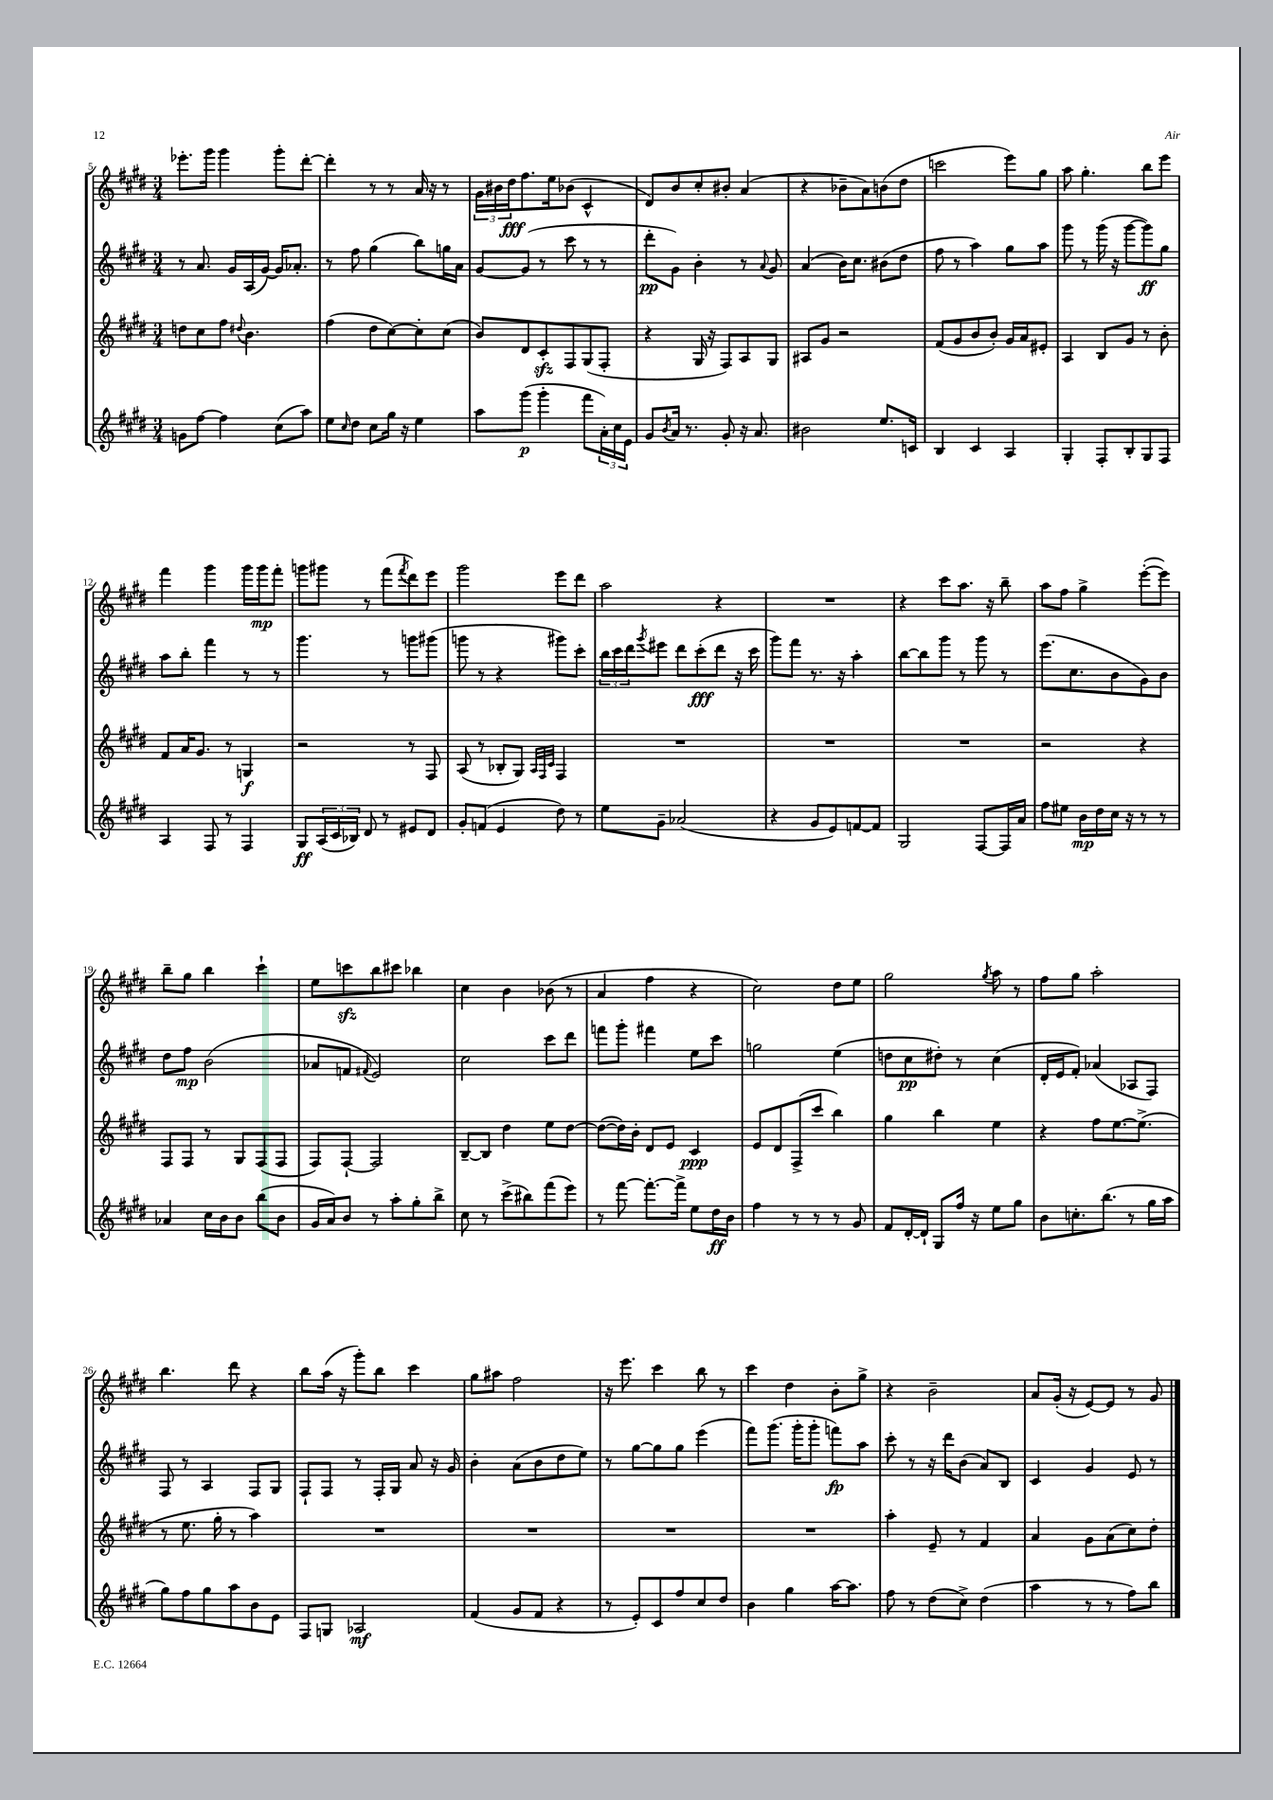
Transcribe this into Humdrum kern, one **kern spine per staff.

**kern	**kern	**kern	**kern
*staff4	*staff3	*staff2	*staff1
*clefG2	*clefG2	*clefG2	*clefG2
*k[f#c#g#d#]	*k[f#c#g#d#]	*k[f#c#g#d#]	*k[f#c#g#d#]
*M3/4	*M3/4	*M3/4	*M3/4
8g\L	8dd\L	8r	8.eee-'\L
[8ff#\J	8cc#\	8.a/	.
.	.	.	16ggg#\Jk
4ff#\]	8ff#\J	.	4ggg#\
.	.	16g#/LL	.
.	8qqdd#/	.	.
.	4.b\	(16A/	.
.	.	[16g#/JJ)	.
(8cc#\L	.	16g#/]LK	8ggg#'\L
.	.	8.a-'/J	.
8aa\J)	.	.	[8ddd#'\J
=	=	=	=
8ee\L	(4ff#\	8r	4ddd#'\]
16qqcc#/	.	.	.
8dd#\J	.	8ff#\	.
8cc#\L	8dd#\L	(4gg#\	8r
16gg#\Jk	[8cc#\)	.	8r
16r	.	.	.
4ee\	8cc#'\]	8bb\L)	16a/
.	.	.	16r
.	(8cc#\J	16gg\L	8r
.	.	16a\JJ	.
=	=	=	=
8aa\L	8b/L)	[8g#/L	24g#\LL
.	.	.	24b#\
.	.	.	24dd#\J
(8ggg#\J	8d#/	(8g#/]J	8.ff#\
4ggg#'\	8c#'/	8r	.
.	.	.	16ee\k
.	8F#/	8ccc#\	(8b-\J
8fff#\L	(8G#/	8r	4c#^^/
24a'\L)	8F#'/J	8r	.
24cc#\	.	.	.
24e\JJ	.	.	.
=	=	=	=
8g#/L	4r	8ddd#'\L	8d#/L)
8qb/	.	.	.
16a/Jk	.	8g#\J)	8b/
8.r	.	.	.
.	16G#/	4b'\	8cc#'/
.	16r	.	.
8g#'/	8F#/L)	.	8b#'/J
16r	8A/	8r	(4a/
8.a/	.	.	.
.	.	8qqa/	.
.	8G#/J	8g#/	.
=	=	=	=
2b#\	8A#/L	(4a/	4r
.	8g#/J	.	.
.	2r	16b\LK)	8b-~\L
.	.	8.cc#\J	.
.	.	.	8a\)
8.ee/L	.	(8b#\L	(8b\
.	.	8dd#\J	8dd#\J
16c/Jk	.	.	.
=	=	=	=
4B/	(8f#/L	8ff#\	2ccc\
.	8g#/	8r	.
4c#/	8b/	4aa\)	.
.	8b'/J)	.	.
4A/	16g#/LL	8gg#\L	8eee\L)
.	16a/J	.	.
.	8e#'/J	8aa\J	8gg#\J
=	=	=	=
4G#'/	4A/	8ggg#\	8aa\
.	.	8r	4.gg#'\
8F#'/L	8B/L	(16ggg#\	.
.	.	16r	.
8B'/	8g#/J	[8ggg#\L	.
8G#/	8r	8ggg#\])	8bb\L
8F#/J	8b'\	8gg#\J	8eee\J
=	=	=	=
4A/	8f#/L	8aa\L	4fff#\
.	16a/K	8bb'\J	.
.	8.g#/J	.	.
8F#/	.	4fff#\	4ggg#\
8r	8r	.	.
4F#/	4G/	8r	16ggg#\LL
.	.	.	16ggg#\J
.	.	8r	8fff#'\J
=	=	=	=
8G#/L	2r	4.ggg#\	8ggg\L
(24A/L	.	.	8ggg#\J
24c#/	.	.	.
24B-/JJ)	.	.	.
8d#/	.	.	8r
8r	.	8r	(8fff#\L
.	.	.	8qfff#/
8e#/L	8r	8ggg\L	8ddd#\)
8d#/J	8F#/	(8ggg#\J	8eee\J
=	=	=	=
8g#'/L	(8A/	8ggg\	2ggg#\
(8f/J	8r	8r	.
4e/	8B-'/L	4r	.
.	8G#/J)	.	.
.	32qqA/LLL	.	.
.	32qqF#/	.	.
.	32qqc#/JJJ	.	.
8dd#\)	4F#/	8ggg#\L)	8eee\L
8r	.	8ccc#'\J	8ddd#\J
=	=	=	=
8ee\L	2.r	24bb\LL	2aa\
.	.	24ccc#\	.
.	.	24ddd#\J	.
.	.	8qggg#/	.
8g#~\J	.	8eee#\J	.
(2a-/	.	8ddd#\L	.
.	.	(8ccc#'\	.
.	.	8ddd#\J	4r
.	.	16r	.
.	.	16ccc#\	.
=	=	=	=
4r	2.r	8ggg#\L)	2.r
.	.	8fff#\J	.
8g#/L	.	8.r	.
8e/)	.	.	.
.	.	16r	.
[8f/	.	4aa'\	.
8f/]J	.	.	.
=	=	=	=
2G#/	2.r	[8bb\L	4r
.	.	8bb\]	.
.	.	8ggg#\J	8ccc#\L
.	.	8r	8.aa\J
[8F#/L	.	8ggg#\	.
.	.	.	16r
16F#/]L	.	8r	8bb~\
16a/JJ	.	.	.
=	=	=	=
8ff#\L	2r	(8.eee\L	8aa\L
8ee#\J	.	.	8ff#\J
.	.	8.cc#\	.
16b\LL	.	.	4gg#^\
16dd#\	.	.	.
16cc#\JJ	.	8b\	.
16r	.	.	.
8r	4r	8g#\)	([8eee'\L
8r	.	8b\J	8eee\]J)
=	=	=	=
4a-/	8F#/L	8dd#\L	8bb~\L
.	8F#/J	8ff#\J	8gg#\J
16cc#\LL	8r	(2b\	4bb\
16b\J	.	.	.
8b\J	8G#/L	.	.
(8bb\L	(8F#/	.	4ccc#`\
8b\J	8F#/J	.	.
=	=	=	=
16g#/LL	8F#/L)	8a-/L	8ee\L
16a/J)	.	.	.
8b/J	[8F#`/J	8f/J	8ccc\
.	.	8qqf#/	.
8r	2F#/]	2e/)	8bb\
8aa'\L	.	.	8ccc#\J
8gg#'\	.	.	4bb-\
8bb^\J	.	.	.
=	=	=	=
8cc#\	[8B~/L	2cc#\	4cc#\
8r	8B/]J	.	.
(8ccc#^\L	4dd#\	.	4b\
8bb#\)	.	.	.
(8fff#\	8ee\L	8ccc#\L	(8b-\
8eee\J)	[8dd#\J	8ddd#\J	8r
=	=	=	=
8r	(8dd#\_L	8fff\L	4a/
[8fff#\	16dd#\]L)	8ggg#'\J	.
.	16b'\JJ	.	.
8.fff#'\_L	8d#/L	4fff#\	4ff#\
.	8e/J	.	.
16fff#^\]Jk	.	.	.
8ee\L	4c#/	8ee\L	4r
16dd#\L	.	8ccc#\J	.
16b\JJ	.	.	.
=	=	=	=
4ff#\	8e/L	2gg\	2cc#\)
.	8d#/	.	.
8r	(8F#^/	.	.
8r	8ccc#/J	.	.
8r	4bb\)	(4ee\	8dd#\L
8g#/	.	.	8ee\J
=	=	=	=
8f#/L	4gg#\	8dd\L	2gg#\
[16d#'/L	.	8cc#\	.
16d#`/]JJ	.	.	.
8G#/L	4bb\	8dd#'\J)	.
16ff#/Jk	.	8r	.
16r	.	.	.
.	.	.	8qgg#/
8ee\L	4ee\	(4cc#\	8aa\
8gg#\J	.	.	8r
=	=	=	=
8b\L	4r	16d#'/LL	8ff#\L
.	.	16e/J	.
8.cc'\	.	8f#'/J)	8gg#\J
.	8ff#\L	(4a-/	2aa'\
(8.bb\J	.	.	.
.	[8.ee\	.	.
8r	.	8A-/L	.
.	(8.ee^\]J	.	.
16gg#\LL	.	8F#/J)	.
16aa\JJ	.	.	.
=	=	=	=
8gg#\L)	8r	8F#/	4.bb\
8ff#\	8.ee\	8r	.
8gg#\	.	4A/	.
.	16gg#'\	.	.
8aa\	8r	.	8ddd#\
8b\	4aa\)	8F#/L	4r
8e\J	.	8G#/J	.
=	=	=	=
8F#/L	2.r	8F#`/L	8bb\L
8G/J	.	8F#/J	(16aa\Jk
.	.	.	16r
2A-/	.	8r	8ggg#'\L)
.	.	16F#'/LL	8bb\J
.	.	16G#/JJ	.
.	.	8a/	4ccc#\
.	.	16r	.
.	.	16g#/	.
=	=	=	=
(4f#/	2.r	4b'\	8gg#\L
.	.	.	8aa#\J
8g#/L	.	(8a\L	2ff#\
8f#/J	.	8b\	.
4r	.	8dd#\	.
.	.	8ee\J)	.
=	=	=	=
8r	2.r	8r	16r
.	.	.	8.eee\
8e'/L)	.	[8gg#\L	.
8c#/	.	8gg#\]	4ccc#\
8ff#/	.	8gg#\J	.
8cc#/	.	(4eee\	8bb\
8dd#/J	.	.	8r
=	=	=	=
4b\	2.r	8fff#\L)	4ccc#\
.	.	(8.ggg#\J	.
4gg#\	.	.	4dd#\
.	.	16ggg#'\LK	.
.	.	8ggg#'\J	.
[16aa\LK	.	8fff\L)	8b'\L
8.aa\]J	.	.	.
.	.	8aa\J	8gg#^\J
=	=	=	=
8ff#\	4aa'\	8ccc#'\	4r
8r	.	8r	.
(8dd#\L	8e~/	16r	2b~\
.	.	16ddd#\LK	.
8cc#^\J)	8r	(8b\J	.
(4dd#\	4f#/	8a/L)	.
.	.	8B/J	.
=	=	=	=
4aa\	4a/	4c#/	8a/L
.	.	.	(16g#'/Jk
.	.	.	16r
8r	8g#\L	4g#/	[8e/L)
8r	(8a\	.	8e/]J
8ff#\L)	8cc#\)	8e/	8r
8bb\J	8dd#'\J	8r	8g#/
==	==	==	==
*-	*-	*-	*-
